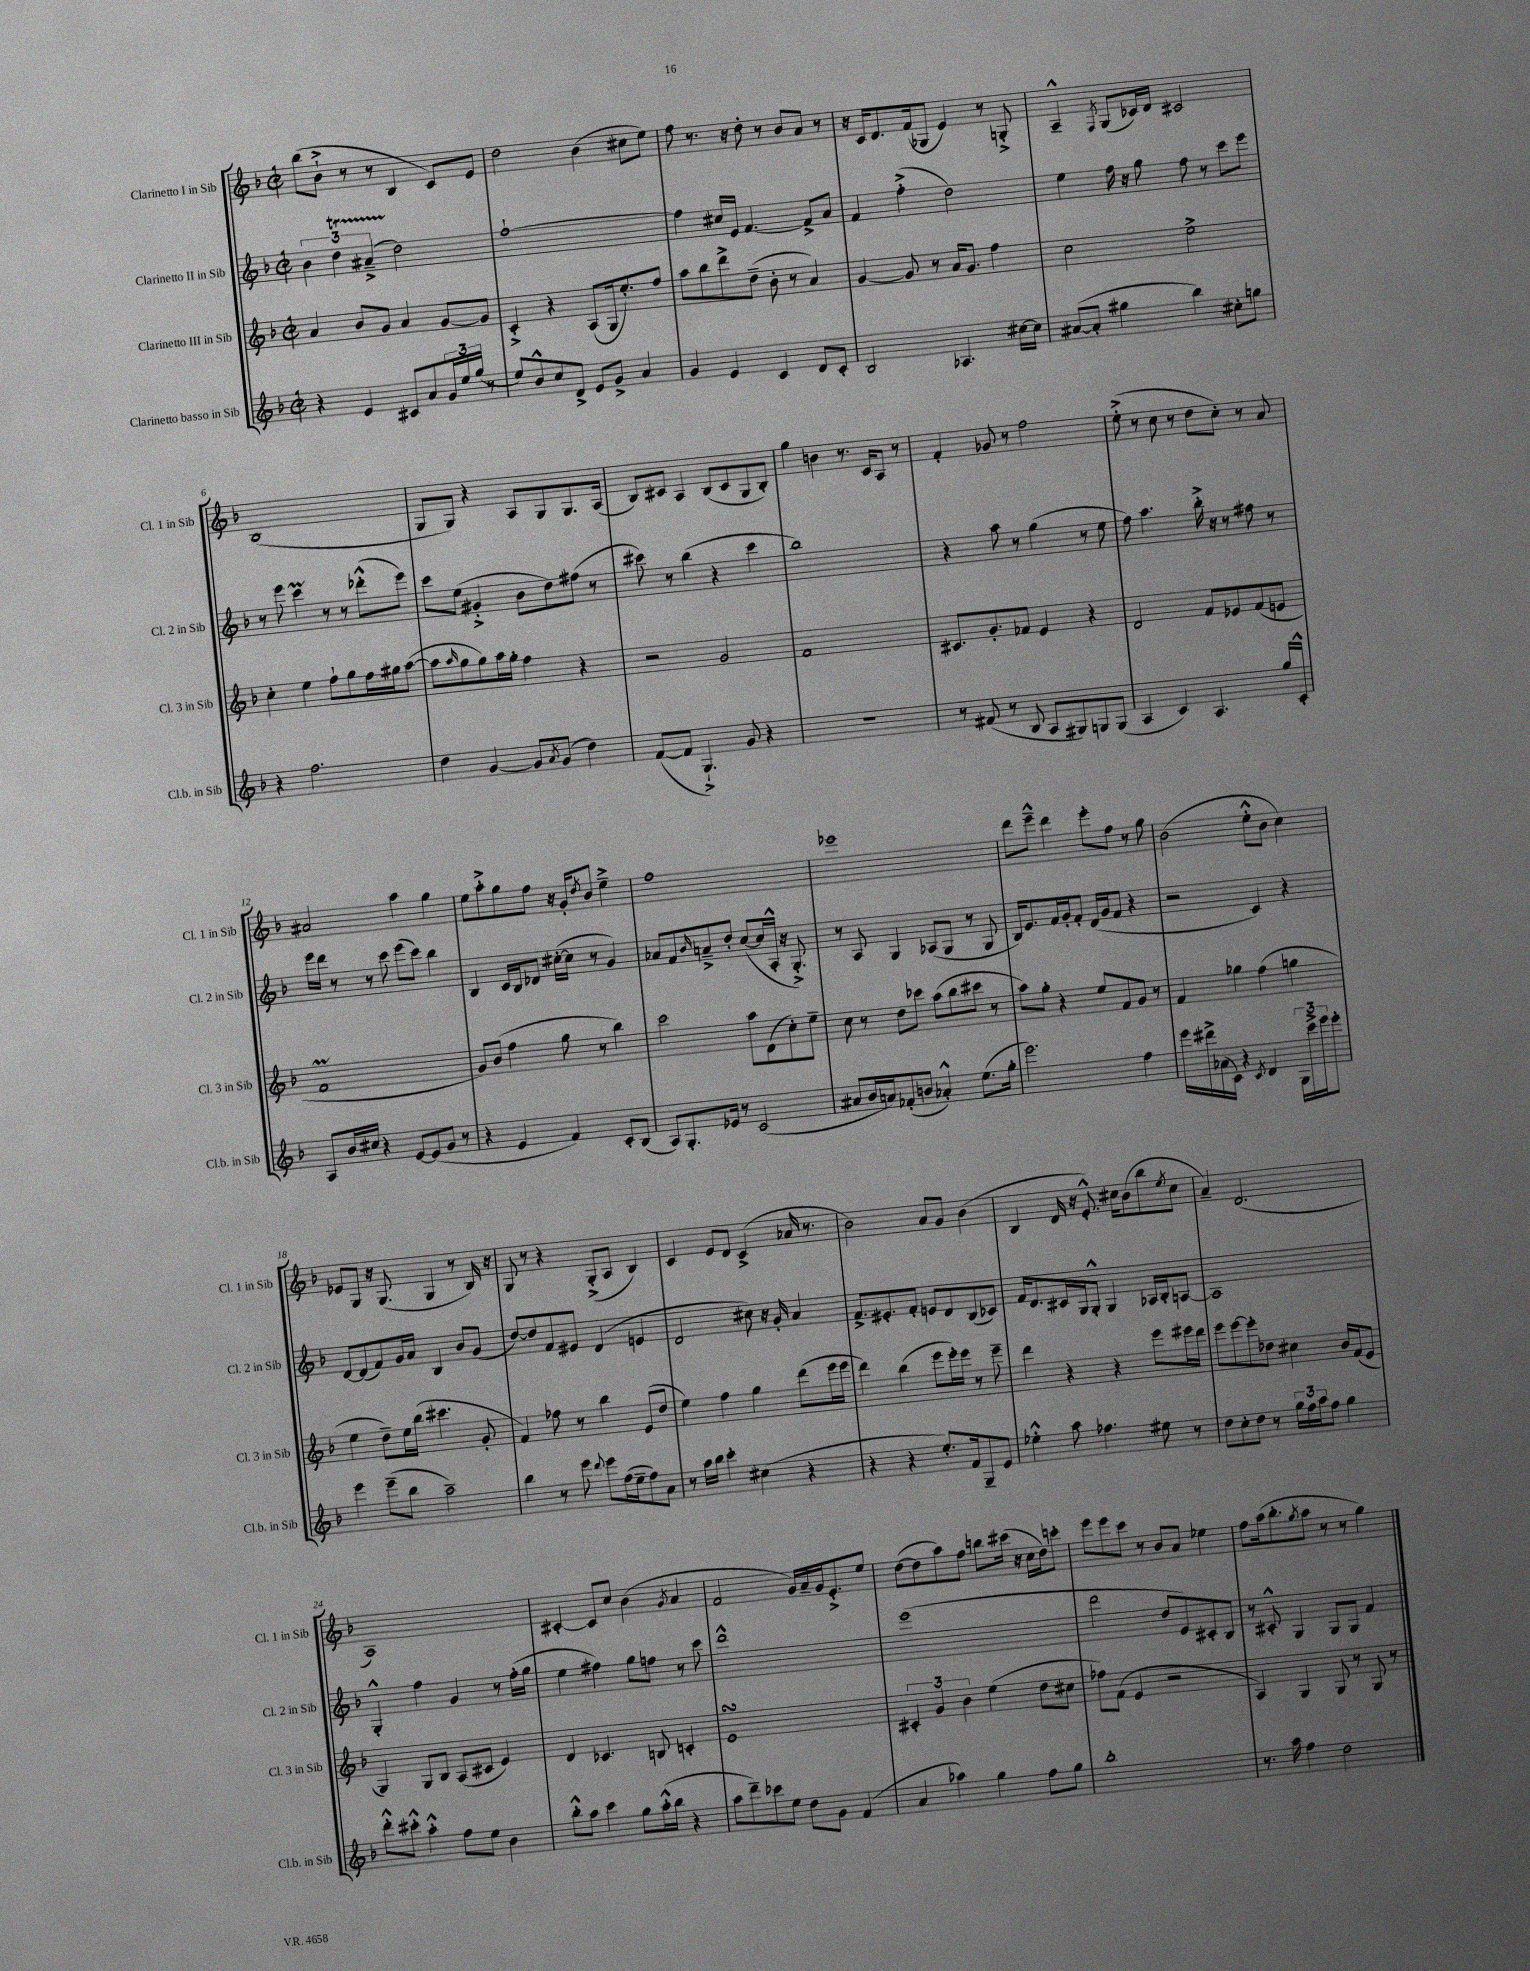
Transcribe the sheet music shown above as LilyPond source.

<<
\new StaffGroup <<
\new Staff = "s0" \with { instrumentName = "Clarinetto I in Sib" shortInstrumentName = "Cl. 1 in Sib" } {
    \clef treble \key f \major \defaultTimeSignature \time 2/2
    bes''8( bes'8-!-> r8 r8 bes4 c'8) e'8 |
    d''2 bes'4( cis''8 e''8) |
    f''8 r8. r16 d''8-. r8 bes'8 a'8 r8 |
    r16 c'16 d'8. f'16( ges8 e'4) r8 g8-.-> |
    a4---^ \acciaccatura { f8 } g8( ces'16) d'16 cis'2 |
    bes1( |
    g8 g8) r4 a8 g8 g8. a16( |
    bes8) cis'8 a4 bes8( cis'8 g8 bes8-.) |
    g''4 b'4 r8. c'16 a8 r8 |
    f'4-. ges'8 r8 f''2 |
    e''8-.->( r8 c''8 r8 d''8 c''8-.) r8 a'8 |
    ais'2 a''4 g''4 |
    e''8 a''8-.-> g''8 f''8 r16 g'16-. \acciaccatura { d''8 } bes'8 e''4---> |
    f''1 |
    ees'''1 |
    d'''8 e'''8---^ d'''4 e'''8-. f''8 r8 g''8 |
    bes'2( e''8-.-^ bes'8 c''4) |
    ees'8 g8 r16 g8.( g4 r8 bes16) r16 |
    g8 r8 r4 g8-.->( a8 bes4) |
    c'4 e'8 d'8 c'4->( aes'16 r8. |
    bes'2) a'8 g'8 bes'4( |
    bes4 d'16 r16 e'8.-.-^) cis''16 bes'8( bes''8 \acciaccatura { e''8 } cis''8 |
    a'4--) d'2.( |
    a1) |
    cis'4~-. cis'8 c''8 bes'4( \acciaccatura { g'8 } a'4 |
    f'2 g'16) a'16-- g'16 e'8.-.-> e''8 |
    d''8~( d''8 a''8) f''8 b''8 cis'''16( r16 c''16 d''16) c'''8-. |
    e'''8 e'''8 c'''8 r8 bes'8 a'8 ees''4 |
    f''8 a''16( bes''8.-. \acciaccatura { g''8 } a''8 r8 r8 g''4) \bar "|." |
}
\new Staff = "s1" \with { instrumentName = "Clarinetto II in Sib" shortInstrumentName = "Cl. 2 in Sib" } {
    \clef treble \key f \major \defaultTimeSignature \time 2/2
    \tuplet 3/2 { bes'4 d''4\startTrillSpan ais'4--->( } d''2\stopTrillSpan) |
    f''1~-! |
    f''4 cis''16 e'16 f'4.~ f'8-> a'8 |
    f'4 f''4-.->( d''2) |
    e''4 f''16 r16 g''8 f''8 r8 c'''8 e'''8 |
    r8 e'''8 c'''4\prall r8 r8 des'''8-.-^( e'''8) |
    c'''8 e''8( gis'4-.-> bes'8 d''8) fis''8( r8 |
    cis'''8) r8 bes''4( r4 cis'''4 |
    bes''1) |
    r4 a''8 r8 g''4( r8 e''8 |
    f''8) a''4. bes''16-.-> r16 r8 fis''8 r8 |
    e'''16 d'''16 r8 r8 c'''8 e'''8( c'''8) bes''4 |
    bes4 c'16 bes16 des'8 cis''16~-.( cis''16 r8 g'4) |
    aes'8 f'8 \grace { bes'16 } a'8---> d''8-. c''8~( c''16 a16-.-^ r16 g8.-.->) |
    r8 a8 g4 aes8( g8 r8 g8 |
    bes16) e'8. f'16 g'16-. f'8-. d'16( g'16 f'8 r4 |
    r2 c'4) r4 |
    d'8~ d'8( f'8) g'16 a'16 bes4 bes'8 g'8( |
    d''8~) d''8 f'8 eis'8 d'4( e'4 |
    d'2 cis''8) r16 g'16-. a'4 |
    f'8.-> eis'8.-. f'8-. e'8 d'8 bes8( ces'8) |
    f'16 d'8. cis'16 g16 g8-.-^ g4 aes16 bes16-. a8~ |
    a1 |
    g4-.-^ f''4 g'4 r8 f''16-.( g''16 |
    e''4 fis''4) g''8 f''8 r8 c'''8 |
    d'''1-^ |
    e'''1( |
    d'''2 d''8 e'8) cis'8-. bes8 |
    r8 cis'8-.-^ g4 g8 g8 f'4 \bar "|." |
}
\new Staff = "s2" \with { instrumentName = "Clarinetto III in Sib" shortInstrumentName = "Cl. 3 in Sib" } {
    \clef treble \key f \major \defaultTimeSignature \time 2/2
    a'4 bes'8 g'8 a'4 g'8~ g'8 |
    c'4-.-> r4 a8( g16 e''8.-.) f''8 |
    a''8 bes''8 d'''8-> d''8--( bes'8-. r8 a'4) |
    g'4~ g'8 r8 a'16 g'8. f''4 |
    c''2 e''2-> |
    c''4-. e''4 f''8-! g''8 f''16 gis''16 a''8~( |
    a''8 \grace { a''16 } g''8 g''8) a''16 g''16-. f''4 r4 |
    r2 g'2 |
    f'1 |
    cis'8. g'8.-. fes'8 e'4 r4 |
    d'2 f'8 ees'8 f'8( e'8 |
    f'1\prall |
    g'8) bes'8( f''4 g''8 r8 bes''4) |
    c'''2 a''8 d'8( c''8-.) e''8-- |
    c''8 r8 d''8 ces'''8 a''8( bes''8 cis'''8 r8 |
    a''8) g''8-. r4 e''8 f'8 g'8 r8 |
    f'4 ges''4 f''4( g''4 |
    e''4 d''8--) e''16 bes''16( cis'''4. g'8-. |
    f'4) fes''8 r8 bes''4 e'8( d''8 |
    e''4) f''4 g''4 d'''8( e'''16 e'''16 |
    d'''4) bes''4( e'''8 e'''16-.) e'''16 r8 e'''8-- |
    d'''4 r4 r4 e'''8 eis'''16 d'''16 |
    e'''8 e'''8~ e'''8-. des''8 cis''4 bes'16 f'16( e'8 |
    g4) g8 bes8 a8( cis'8 e'4) |
    d'4 ces'4. b8 c'4-. |
    e'1\turn |
    \tuplet 3/2 { cis'4-. g'4 bes'4 } e''4( d''8 cis''8 |
    fes''8) f'8( e'4 r2 |
    a4) g4 g8 r8 g8 r8 \bar "|." |
}
\new Staff = "s3" \with { instrumentName = "Clarinetto basso in Sib" shortInstrumentName = "Cl.b. in Sib" } {
    \clef treble \key f \major \defaultTimeSignature \time 2/2
    r4 e'4 cis'8 a'8 \tuplet 3/2 { g'16 e''16 g''16( } r8 |
    e''8) bes'8-^ c''8 d'8-> e'8 g'8-> a'4 |
    g'4 e'4 c'4 d'8 c'8-. |
    bes2 aes4. cis''16~ cis''16 |
    ais'8~( ais'8-. gis''4 bes''4) cis''8-. g''8 |
    r4 f''2. |
    d''4 g'4~ g'8 \acciaccatura { a'8 } g'8( d''4) |
    f'8~( f'8 g4.-!->) g'8 r4 |
    r1 |
    r8 fis'8( r8 bes8 a8 gis8) g8 g8( |
    a4 c'4) a4. g''16 c'16-.-^ |
    a8 bes'16 cis''16 r4 e'8~ e'8( g'8 r8 |
    r4 e'4 f'4) c'8-. bes8( |
    a8) g8.-. ees'16 r8 c'2( |
    ais'8 bes'16 a'16) fes'8-.( b'8 aes'4-.-^) e''8.( g''16-. |
    e'''2.) f''4 |
    e'''16 dis'''16-> aes'16( c'16) r4 \acciaccatura { c'8 } d'4 \tuplet 3/2 { g16 c'''16-> e'''16 } e'''8-. |
    e'''4 e'''8--( bes''8 a''2--) |
    bes''4 r8 e'''8 \appoggiatura { d'''8 } e'''8 f''16( e''16-- f''8) a'8 |
    r8 a''16 bes''16 c'''4-. cis''4( r4 |
    r4 r4 e''8.-.) f'16 g8-- e'8 |
    ees''4-.-^ a''8 fes''4. eis''8 r8 |
    d''8 c''8-. d''8 r8 \tuplet 3/2 { g''16 f''16 a''16 } f''8 g''4 |
    d'''8-.-^ cis'''8-.-^ a''4-.-^ f''8 e''8 bes'4 |
    bes''8-.-^ a''8 c'''4 g''8 a''16-.-^( bes''16 r4 |
    a''8 d'''8--) ces'''8 e''8 d''8 g'8 f'4( |
    a'4 aes''4) g''4 f''8 g''8 |
    bes''1-. |
    r8. a''16 f''4 d''2 \bar "|." |
}
>>
>>
